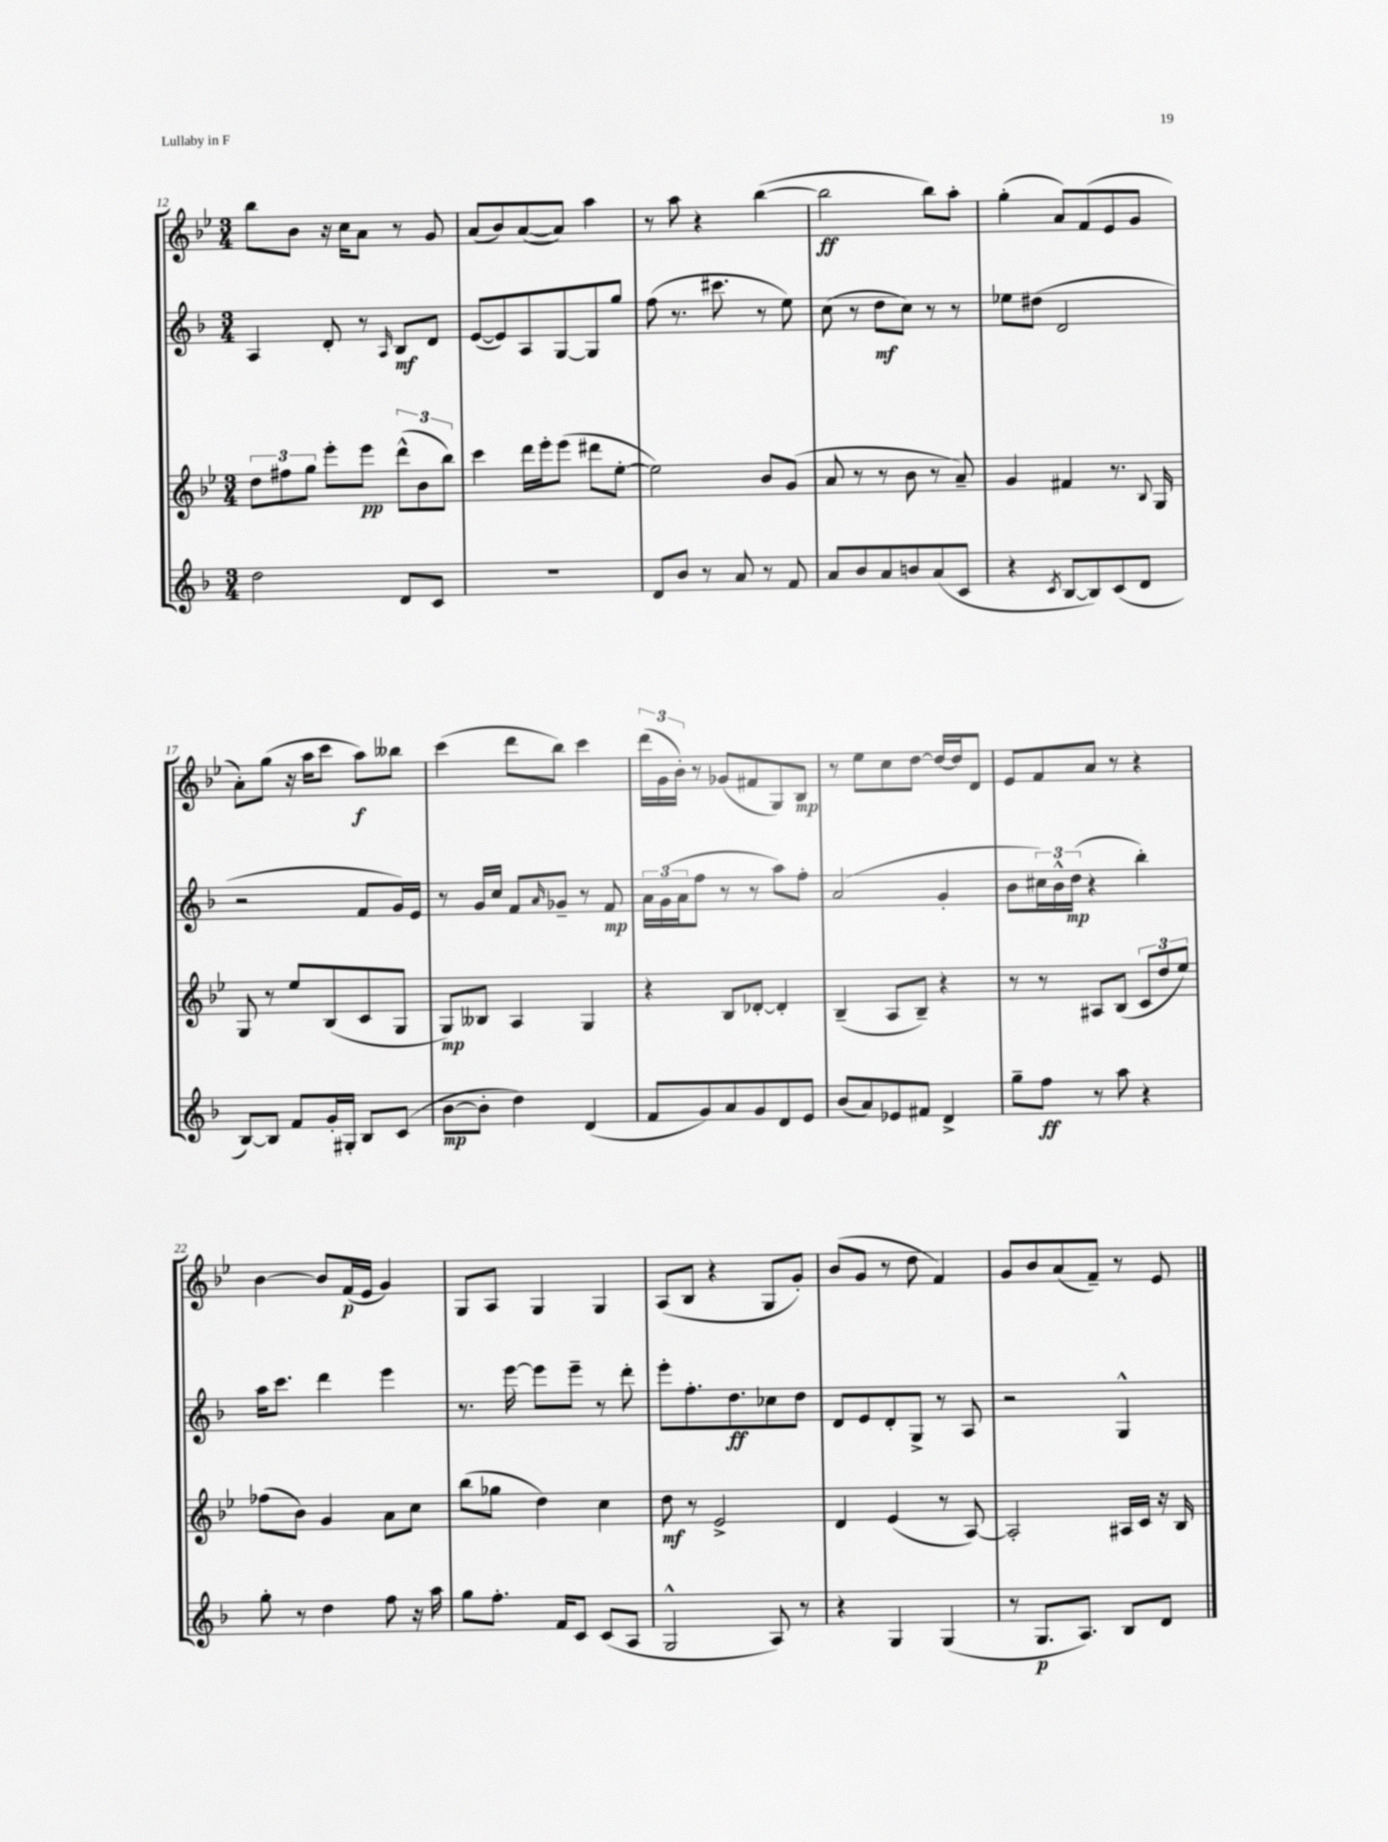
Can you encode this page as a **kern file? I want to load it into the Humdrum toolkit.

**kern	**kern	**kern	**kern
*staff4	*staff3	*staff2	*staff1
*clefG2	*clefG2	*clefG2	*clefG2
*k[b-]	*k[b-e-]	*k[b-]	*k[b-e-]
*M3/4	*M3/4	*M3/4	*M3/4
2dd\	12dd\L	4A/	8bb-\L
.	12ff#\	.	.
.	.	.	8b-\J
.	12gg\J	.	.
.	8eee-'\L	8d'/	16r
.	.	.	16cc\LK
.	8eee-\J	8r	8a\J
.	.	16qqA/	.
8d/L	(12ddd^^\L	8B-/L	8r
.	12b-\	.	.
8c/J	.	8d/J	8g/
.	12bb-\J)	.	.
=	=	=	=
2.r	4ccc\	([8e/L	(8a/L
.	.	8e/])	8b-/)
.	16ddd\LL	8A/	([8a/
.	16eee-'\J	.	.
.	(8eee-\J	[8G/	8a/]J)
.	8ddd#\L	8G/]	4aa\
.	[8ee-'\J	8gg/J	.
=	=	=	=
8d/L	2ee-\])	(8ff\	8r
8b-/J	.	8.r	8aa\
8r	.	.	4r
.	.	8.ccc#\	.
8a/	.	.	.
8r	8b-/L	8r	([4bb-\
8f/	(8g/J	8ee\)	.
=	=	=	=
8a/L	8a/	(8cc\	2bb-\]
8b-/	8r	8r	.
8a/	8r	8dd\L	.
8b/	8b-\	8cc\J)	.
(8a/	8r	8r	8bb-\L)
8c/J	8a~/)	8r	8aa'\J
=	=	=	=
4r	4g/	8ee-\L	(4gg'\
.	.	(8dd#\J	.
8qc/	.	.	.
[8B-/L	4f#/	2d/	8a/L)
8B-/])	.	.	(8f/
(8c/	8.r	.	8e-/
8d/J	.	.	8g/J
.	8qqB-/	.	.
.	16G/	.	.
=	=	=	=
[8B-/L)	8G/	2r	8a'\L)
8B-/]J	8r	.	(8gg\J
8f/L	8ee-/L	.	16r
.	.	.	16aa\LK
16g'/L	(8B-/	.	8ccc\J
16G#'/JJ	.	.	.
8B-/L	8c/	8f/L	8aa\L)
(8c/J	8G/J	16g/L)	8bb--\J
.	.	16e/JJ	.
=	=	=	=
[8b-\L	8G/L)	8r	(4ccc\
8b-'\]J	8B--/J	16g/LL	.
.	.	16cc/JJ	.
4dd\)	4A/	8f/L	8ddd\L
.	.	16qqa/	.
.	.	8g-~/J	8bb-\J)
(4d/	4G/	8r	4ccc\
.	.	8f/	.
=	=	=	=
8f/L	4r	24a\LL	(24ddd\LL
.	.	(24g\	24g\
.	.	24a\J	24b-'\JJ)
8g/)	.	8ff\J	8r
8a/	8B-/L	8r	(8g-/L
8g/	[8d-'/J	8r	8f#/
8d/	4d-'/]	8aa\L)	8G/)
8e/J	.	8ff'\J	8B-/J
=	=	=	=
(8b-/L	(4B-~/	(2a/	8r
8a/)	.	.	8ee-\L
8e-/	8A/L	.	8cc\
8f#/J	8B-~/J)	.	[8dd\J
4d^/	4r	4g'/	16dd/_LL
.	.	.	16dd/]J
.	.	.	8d/J
=	=	=	=
8gg~\L	8r	8b-\L	8e-/L
8ff\J	8r	24cc#\L)	8f/
.	.	24b-^^\	.
.	.	(24dd\JJ	.
8r	8A#/L	4r	8a/J
8aa\	(8B-/J	.	8r
4r	12c/L	4bb-'\)	4r
.	12dd/	.	.
.	12ee-/J)	.	.
=	=	=	=
8gg'\	(8ff-\L	16aa\LK	[4b-\
.	.	8.ccc\J	.
8r	8b-\J)	.	.
4dd\	4g/	4ddd\	8b-/]L
.	.	.	(16f/L
.	.	.	16e-/JJ
8ff\	8a\L	4eee\	4g/)
16r	8cc\J	.	.
16aa\	.	.	.
=	=	=	=
8gg\L	(8bb-\L	8.r	8G/L
8.ff'\J	8gg-\J	.	8A/J
.	.	[16eee\	.
.	4dd\)	8eee\]L	4G/
16f/LK	.	.	.
8c/J	.	8eee~\J	.
(8c/L	4cc\	8r	4G/
8A/J	.	8ddd'\	.
=	=	=	=
2G^^/	8dd\	8eee'\L	(8A/L
.	8r	8.ff'\	8B-/J
.	2e-^/	.	4r
.	.	8.dd\	.
8A/)	.	8cc-\	8G/L
8r	.	8dd\J	8g'/J)
=	=	=	=
4r	4d/	8d/L	(8b-/L
.	.	8e/	8g/J
4G/	(4e-/	8d'/	8r
.	.	8G^/J	8dd\
(4G/	8r	8r	4f/)
.	[8A/)	8A/	.
=	=	=	=
8r	2A'/]	2r	8g/L
8.G/L	.	.	8b-/
.	.	.	(8a/
8.A/J)	.	.	.
.	.	.	8f~/J)
8B-/L	16A#/LL	4G^^/	8r
.	16c/JJ	.	.
8d/J	16r	.	8e-/
.	16B-/	.	.
==	==	==	==
*-	*-	*-	*-
